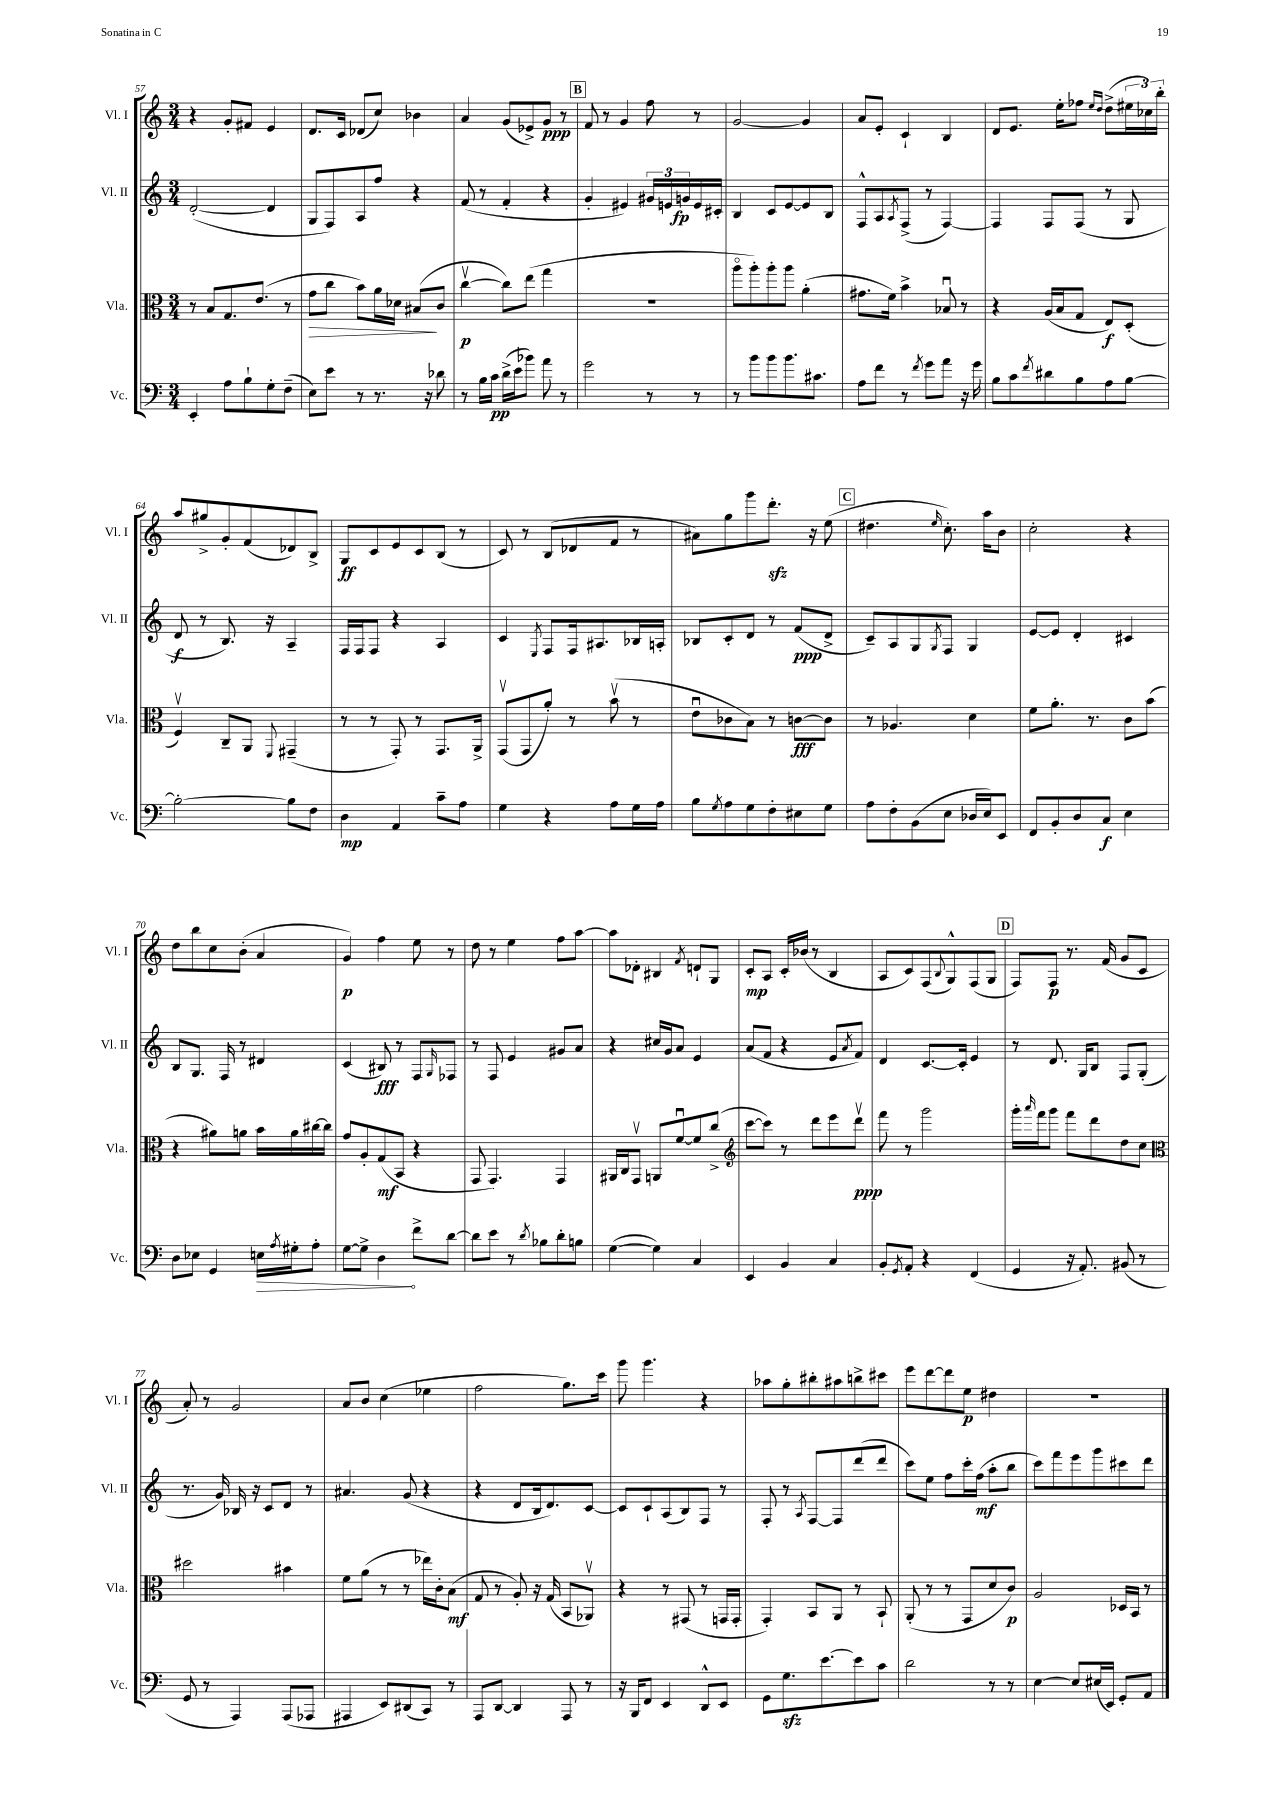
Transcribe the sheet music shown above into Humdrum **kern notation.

**kern	**kern	**kern	**kern
*staff4	*staff3	*staff2	*staff1
*clefF4	*clefC3	*clefG2	*clefG2
*k[]	*k[]	*k[]	*k[]
*M3/4	*M3/4	*M3/4	*M3/4
4EE'/	8r	([2d'/	4r
.	8B/L	.	.
8A\L	8.G/	.	8g'/L
8B`\	.	.	8f#/J
.	(8.e/J	.	.
8G'\	.	4d/]	4e/
(8F~\J	8r	.	.
=	=	=	=
8E\L)	8g\L	8G/L	8.d/L
8e\J	8cc\J	8F/)	.
.	.	.	16c/Jk
8r	8b\L)	8A/	(8d-/L
8.r	16a\L	8ff/J	8cc/J)
.	16d-\JJ	.	.
.	(8B#/L	4r	4b-\
16r	.	.	.
8d-\	8c/J	.	.
=	=	=	=
8r	[4ccv\	(8f/	4a/
16B\LL	.	8r	.
16c\JJ	.	.	.
(16d^\LL	8cc\]L)	4f'/	(8g/L
16e\J	.	.	.
8b-\J)	(8ee\J	.	8e-^/)
8a\	4gg\	4r	8g/J
8r	.	.	8r
=	=	=	=
2g\	2.r	4g'/	8f/
.	.	.	8r
.	.	4e#/)	4g/
8r	.	24g#/LL	8ff\
.	.	24e/	.
.	.	24g/	.
8r	.	16e/	8r
.	.	16c#'/JJ	.
=	=	=	=
8r	8aao\L	4B/	[2g/
8b\L	8aa'\)	.	.
8b\	8aa'\	8c/L	.
8.b\	8aa\J	[8e/	.
.	(4a'\	8e/]	4g/]
8.c#\J	.	.	.
.	.	8B/J	.
=	=	=	=
8A\L	8.g#\L	8F^^/L	8a/L
8f\J	.	8A/	8e'/J
.	16f\Jk)	.	.
.	.	8qA/	.
8r	4b^\	(8F^/J	4c`/
8qf/	.	.	.
8g\L	.	8r	.
8a\J	8B-u/	[4F/)	4B/
16r	8r	.	.
16g\	.	.	.
=	=	=	=
8B\L	4r	4F/]	8d/L
8c\	.	.	8.e/J
8qf/	.	.	.
8d#\	(16A/LL	8F/L	.
.	16B/J	.	16ee'\LK
8B\	8G/J	(8F/J	8ff-\J
.	.	.	16qqee/LL
.	.	.	16qqdd/JJ
8A\	8E/L)	8r	(8dd^\L
[8B\J	(8D'/J	8G/	24ee#\L
.	.	.	24cc-\)
.	.	.	24bb'\JJ
=	=	=	=
2B'\_	4Fv/)	8d/	8aa/L
.	.	8r	8gg#^/
.	8C~/L	8.B/)	8g'/
.	8AA/J	.	(8f/
.	.	16r	.
.	8qqFF/	.	.
8B\]L	(4GG#~/	4A~/	8d-/)
8F\J	.	.	8B^/J
=	=	=	=
4D\	8r	16F/LL	8G/L
.	.	16F/J	.
.	8r	8F/J	8c/
4AA/	8GG'/)	4r	8e/
.	8r	.	8c/
8c~\L	8.GG/L	4A/	(8B/J
8A\J	.	.	8r
.	16AA^/Jk	.	.
=	=	=	=
4G\	(8GGv/L	4c/	8c/)
.	8GG/	.	8r
.	.	8qE/	.
4r	8a'/J)	8F/L	(8B/L
.	8r	16F/k	8d-/
.	.	8.A#/	.
8A\L	(8bv\	.	8f/J
16G\L	8r	16B-/L	8r
16A\JJ	.	16A'/JJ	.
=	=	=	=
8B\L	8eu\L	8B-/L	8a#\L)
8qG/	.	.	.
8A\	8c-\	8c'/	8gg\
8G\	8B\J)	8d/J	8ggg\
8F'\	8r	8r	8.ddd'\J
8E#\	[8c\L	(8f/L	.
.	.	.	16r
8G\J	8c\]J	8d^/J	(8ee\
=	=	=	=
8A\L	8r	8c~/L)	4.dd#\
8F'\	4.A-/	8A/	.
(8BB\	.	8G/	.
.	.	8qG/	16qqee/
8E\J	.	8F/J	8.cc'\)
16D-/LL	4d\	4G/	.
16E/J)	.	.	16aa\LK
8EE/J	.	.	8b\J
=	=	=	=
8FF/L	8f\L	[8e/L	2cc'\
8BB'/	8.a'\J	8e/]J	.
8D/	.	4d'/	.
.	8.r	.	.
8C/J	.	.	.
4E\	8c\L	4c#/	4r
.	(8b\J	.	.
=	=	=	=
8D\L	4r	8B/L	8dd\L
8E-\J	.	8.G/J	8bb\
4GG/	8a#\L)	.	8cc\
.	.	16F/	.
.	8a\J	8r	(8b'\J
16E\LL	16b\LL	4d#/	4a/
8qA/	.	.	.
16G#'\J	16a\	.	.
8A'\J	[16cc#\	.	.
.	16cc#\]JJ	.	.
=	=	=	=
[8G\L	8g/L	(4c/	4g/)
8G^\]J	8A'/	.	.
4D\	(8G/	8B#/)	4ff\
.	8BB/J	8r	.
8f^\L	4r	8F/L	8ee\
.	.	16qqG/	.
[8d\J	.	8F-/J	8r
=	=	=	=
8d\]L	8GG/	8r	8dd\
8e\J	4.GG/)	8F/	8r
8r	.	4e/	4ee\
8qd/	.	.	.
8B-\L	.	.	.
8d'\	4GG/	8g#/L	8ff\L
8B\J	.	8a/J	[8aa\J
=	=	=	=
([4G\	16AA#/LL	4r	8aa\]L
.	16C/J	.	.
.	8GGv/J	.	8d-'\J
4G\])	8AA/L	16cc#/LL	4B#/
.	.	16g/J	.
.	[8fu/	8a/J	.
.	.	.	8qf/
4C/	8f/]	4e/	8d`/L
.	(8cc^/J	.	8G/J
=	=	=	=
*	*clefG2	*	*
4EE/	[8ccc\L	(8a/L	8c'/L
.	8ccc\]J)	8f/J	8A/J
4BB/	8r	4r	16c'/LL
.	.	.	(16b-/JJ
.	8ddd\L	.	8r
4C/	8eee\	8e/L	4B/
.	.	8qa/	.
.	8dddv\J	8f/J)	.
=	=	=	=
8BB'/L	8fff\	4d/	8A/L
8qGG/	.	.	.
8AA'/J	8r	.	8c/)
4r	2ggg\	[8.c/L	(8F/
.	.	.	8qqB/
.	.	.	8G^^/)
.	.	16c'/]Jk	.
(4FF/	.	4e/	(8F/
.	.	.	8G/J
=	=	=	=
4GG/	16ggg'\LL	8r	8F/L)
.	16qqaaa/	.	.
.	16fff\J	.	.
.	8ggg\J	8.d/	8F/J
16r	8fff\L	.	8.r
8.AA'/)	.	16G/LK	.
.	8ddd\	8B/J	.
.	.	.	(16f/
(8BB#/	8dd\	8F/L	8g/L
8r	8cc\J	(8G'/J	8c/J
=	=	=	=
*	*clefC3	*	*
8GG/	2dd#\	8.r	8a'/)
8r	.	.	8r
.	.	16g/)	.
4AAA/)	.	16B-/	2g/
.	.	16r	.
.	.	8c/L	.
(8AAA/L	4b#\	8d/J	.
8AAA-/J	.	8r	.
=	=	=	=
4AAA#/	8f\L	4.a#/	8a/L
.	(8a\J	.	8b/J
8EE/L)	8r	.	(4cc\
(8DD#/	8r	(8g/	.
8CC/J)	16ee-\LL)	4r	4ee-\
.	16c'\J	.	.
8r	(8B\J	.	.
=	=	=	=
8AAA/L	8G/	4r	2ff\
[8DD/J	8r	.	.
4DD/]	8A'/)	8d/L	.
.	16r	16B/k	.
.	(16G/	8.d/)	.
8AAA/	8BB/L	.	8.gg\L)
8r	8AA-v/J)	[8c/J	.
.	.	.	16ccc\Jk
=	=	=	=
16r	4r	8c/]L	8ggg\
16BBB/LK	.	.	.
8FF/J	.	8c`/	4.ggg\
4EE/	8r	(8A/	.
.	(8GG#/	8B/)	.
8DD^^/L	8r	8F/J	4r
8EE/J	16GG/LL	8r	.
.	16GG'/JJ	.	.
=	=	=	=
8GG\L	4GG'/)	8F'/	8aa-\L
8.G\	.	8r	8gg'\
.	.	8qA/	.
.	8BB/L	[8F/L	8bb#'\
[8.e\	.	.	.
.	8AA/J	8F/]	8aa#\
8e\]	8r	(8ddd/	8bb^\
8c\J	8BB`/	8ddd/J	8ccc#\J
=	=	=	=
2d\	(8AA'/	8ccc\L)	8eee\L
.	8r	8ee\J	[8ddd\
.	8r	8ff\L	8ddd\]
.	8GG/L	16ccc'\L	8ee\J
.	.	(16ff\JJ	.
8r	8d/	8aa'\L	4dd#\
8r	8c/J)	8bb\J	.
=	=	=	=
[4E\	2A/	8ccc\L)	2.r
.	.	8fff\	.
8E/]L	.	8eee\	.
(16E#/L	.	8ggg\	.
16EE/JJ)	.	.	.
8GG'/L	16D-/LL	8ccc#\	.
.	16BB/JJ	.	.
8AA/J	8r	8ddd\J	.
==	==	==	==
*-	*-	*-	*-
